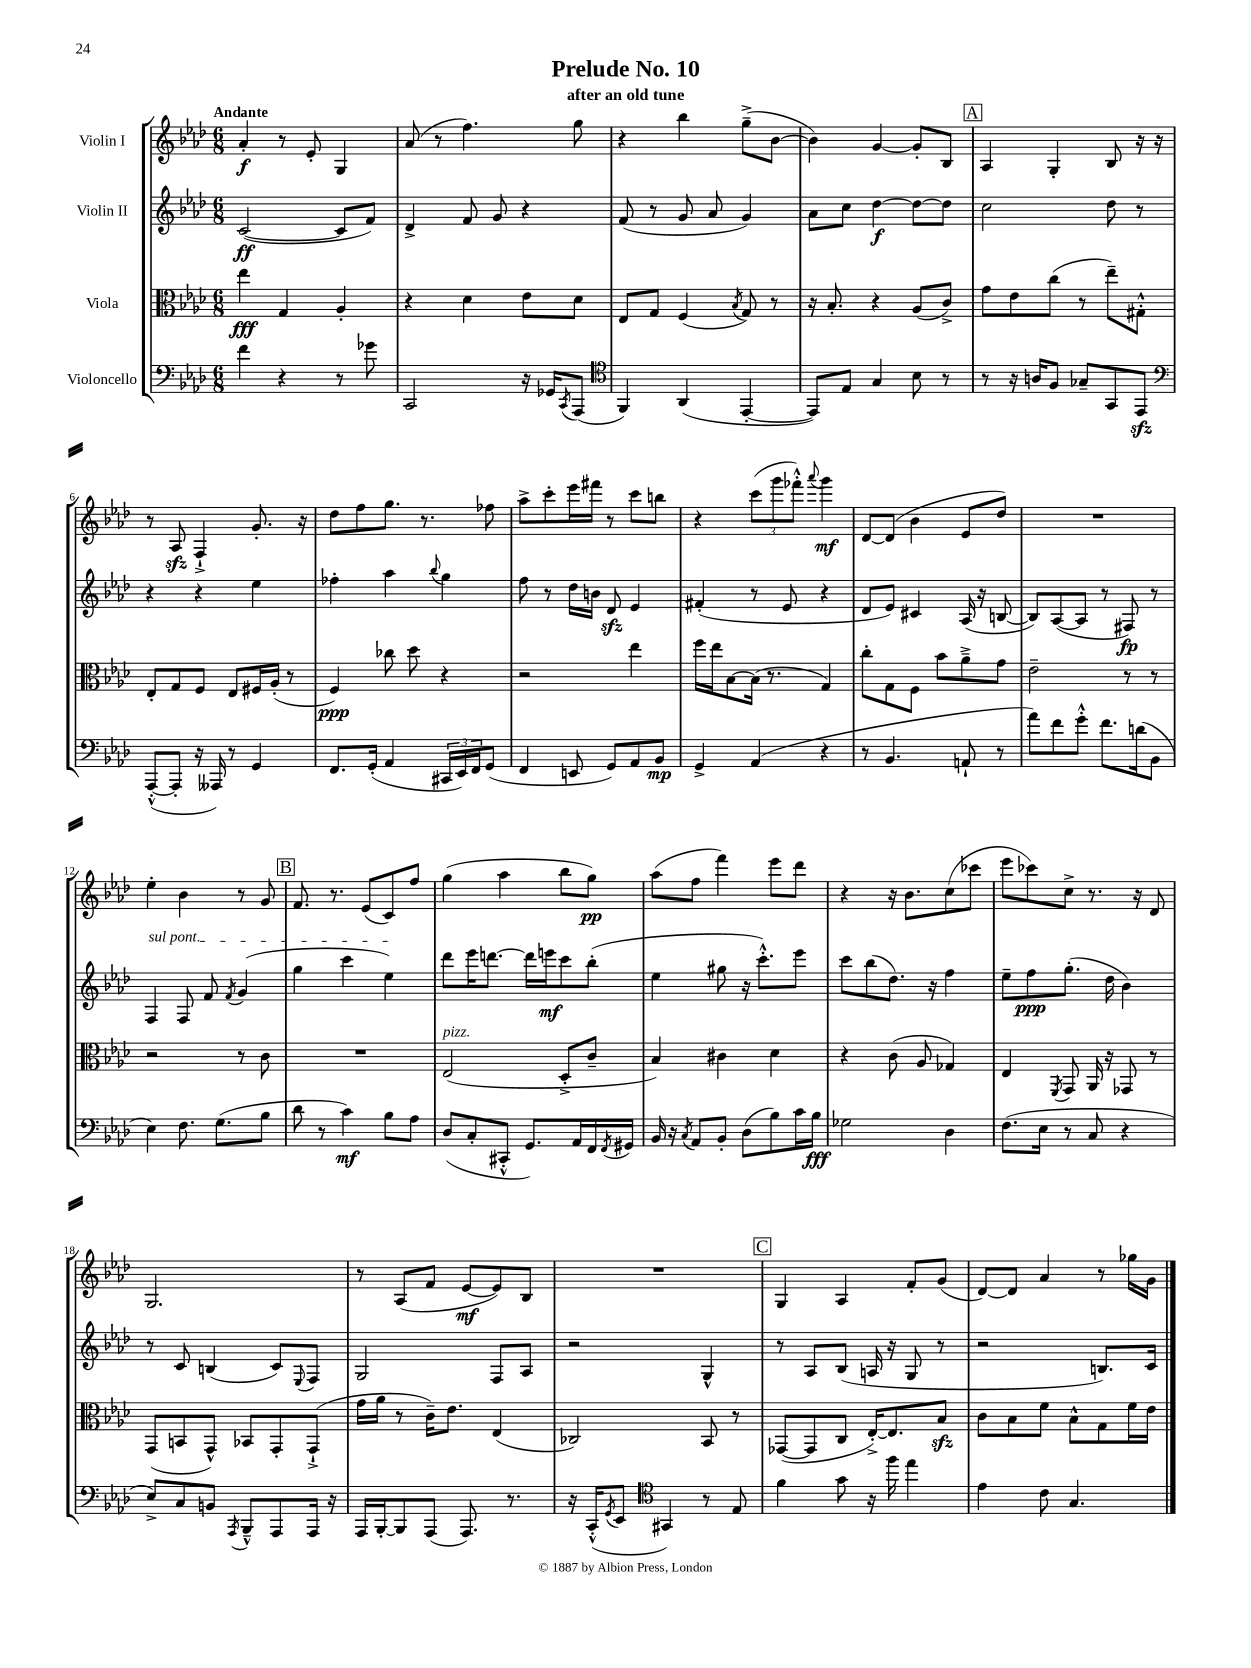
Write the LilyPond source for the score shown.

\header { title = "Prelude No. 10" subtitle = "after an old tune" }
<<
\new StaffGroup <<
\new Staff = "s0" \with { instrumentName = "Violin I" } {
    \clef treble \key aes \major \numericTimeSignature \time 6/8 \tempo "Andante"
    aes'4-.\f r8 ees'8-. g4 |
    aes'8( r8 f''4.) g''8 |
    r4 bes''4 g''8--->( bes'8~ |
    bes'4) g'4~ g'8-. bes8 |
    \mark \markup { \box "A" } aes4 g4-. bes8 r16 r16 |
    r8 aes8\sfz f4-!-> g'8.-. r16 |
    des''8 f''8 g''8. r8. fes''8 |
    aes''8-> c'''8-. ees'''16 fis'''16 r8 c'''8 b''8 |
    r4 \tuplet 3/2 { c'''8( g'''8 fes'''8-.-^) } \appoggiatura { aes'''8 } g'''4\mf |
    des'8~ des'8( bes'4 ees'8 des''8) |
    R2. |
    ees''4-. bes'4 r8 g'8 |
    \mark \markup { \box "B" } f'8. r8. ees'8( c'8) f''8 |
    g''4( aes''4 bes''8 g''8\pp) |
    aes''8( f''8 f'''4) ees'''8 des'''8 |
    r4 r16 bes'8. c''8( ces'''8 |
    ees'''8 ces'''8) c''8-> r8. r16 des'8 |
    g2. |
    r8 aes8( f'8 ees'8~\mf ees'8) bes8 |
    R2. |
    \mark \markup { \box "C" } g4 aes4 f'8-. g'8( |
    des'8~) des'8 aes'4 r8 ges''16 g'16 \bar "|." |
}
\new Staff = "s1" \with { instrumentName = "Violin II" } {
    \clef treble \key aes \major \numericTimeSignature \time 6/8
    c'2~\ff( c'8 f'8) |
    des'4-> f'8 g'8 r4 |
    f'8( r8 g'8 aes'8 g'4) |
    aes'8 c''8 des''4~\f des''8~ des''8 |
    \mark \markup { \box "A" } c''2 des''8 r8 |
    r4 r4 ees''4 |
    fes''4-. aes''4 \appoggiatura { bes''8 } g''4 |
    f''8 r8 des''16 b'16 des'8\sfz ees'4 |
    fis'4-.( r8 ees'8 r4 |
    des'8 ees'8) cis'4 aes16( r16 b8~ |
    b8) aes8~( aes8 r8 fis8\fp) r8 |
    \once \override TextSpanner.bound-details.left.text = \markup { \italic "sul pont." } f4\startTextSpan f8 f'8 \acciaccatura { f'8 } g'4( |
    \mark \markup { \box "B" } g''4 c'''4 ees''4\stopTextSpan) |
    des'''8 ees'''16 d'''8.~ d'''16 e'''16\mf c'''8 bes''8-.( |
    ees''4 gis''8 r16 c'''8.-.-^) ees'''8 |
    c'''8 bes''8( des''8.) r16 f''4 |
    ees''8-- f''8\ppp g''8.-.( des''16 bes'4) |
    r8 c'8 b4( c'8) \appoggiatura { ees8 } f8 |
    g2 f8 aes8 |
    r2 g4-^ |
    \mark \markup { \box "C" } r8 aes8 bes8( a16 r16 g8 r8 |
    r2 b8.) c'16 \bar "|." |
}
\new Staff = "s2" \with { instrumentName = "Viola" } {
    \clef alto \key aes \major \numericTimeSignature \time 6/8
    ees''4\fff g4 aes4-. |
    r4 des'4 ees'8 des'8 |
    ees8 g8 f4( \acciaccatura { bes8 } g8) r8 |
    r16 bes8.-. r4 aes8( c'8->) |
    \mark \markup { \box "A" } g'8 ees'8 c''8( r8 ees''8--) gis8-.-^ |
    ees8-. g8 f8 ees8 fis16 aes16-.( r8 |
    f4\ppp) ces''8 des''8 r4 |
    r2 ees''4 |
    f''16 ees''16 bes8~ bes16( r8. g4) |
    c''8-. g8 f8 bes'8 aes'8---> g'8 |
    ees'2-- r8 r8 |
    r2 r8 c'8 |
    \mark \markup { \box "B" } R2. |
    ees2^\markup { \italic "pizz." }( des8-.-> c'8-- |
    bes4) cis'4 des'4 |
    r4 c'8( aes8 ges4) |
    ees4 \acciaccatura { f,8 } g,8 aes,16 r16 ges,8 r8 |
    g,8( b,8 g,8-^) bes,8 g,8-. g,8-!->( |
    g'16 aes'16 r8 c'16--) ees'8. ees4( |
    ces2) bes,8 r8 |
    \mark \markup { \box "C" } ges,8~( ges,8 c8 ees16~-.->) ees8. bes8\sfz |
    c'8 bes8 f'8 bes8-^ g8 f'16 ees'16 \bar "|." |
}
\new Staff = "s3" \with { instrumentName = "Violoncello" } {
    \clef bass \key aes \major \numericTimeSignature \time 6/8
    f'4 r4 r8 ges'8 |
    c,2 r16 ges,16 \acciaccatura { c,8 } aes,,8( |
    \clef tenor f,4) aes,4( ees,4~-. |
    ees,8) ees8 g4 bes8 r8 |
    \mark \markup { \box "A" } r8 r16 a16 f8 ges8-- g,8 ees,8\sfz |
    \clef bass aes,,8~-.-^( aes,,8-. r16 aeses,,16) r8 g,4 |
    f,8. g,16-.( aes,4 \tuplet 3/2 { cis,16 ees,16) f,16 } g,8( |
    f,4 e,8 g,8) aes,8 bes,8\mp |
    g,4-> aes,4( r4 |
    r8 bes,4. a,8-! r8 |
    aes'8) f'8 g'8-.-^ f'8. d'16( bes,8 |
    ees4) f8. g8.( bes8 |
    \mark \markup { \box "B" } des'8 r8 c'4\mf) bes8 aes8 |
    des8( c8-. cis,8-.-^ g,8.) aes,16 f,16 \acciaccatura { f,8 } gis,16 |
    bes,16 r16 \acciaccatura { c8 } aes,8 bes,8-. des8( bes8) c'16 bes16\fff |
    ges2 des4 |
    f8.( ees16 r8 c8 r4 |
    ees8->) c8 b,8 \acciaccatura { aes,,8 } bes,,8---^ aes,,8 aes,,16 r16 |
    aes,,16 bes,,16~-. bes,,8 aes,,8( aes,,8.) r8. |
    r16 c,16-.-^( \acciaccatura { g,8 } ees,8 \clef tenor gis,4) r8 ees8 |
    \mark \markup { \box "C" } f'4 g'8 r16 f''16 ees''4 |
    ees'4 c'8 g4. \bar "|." |
}
>>
>>
